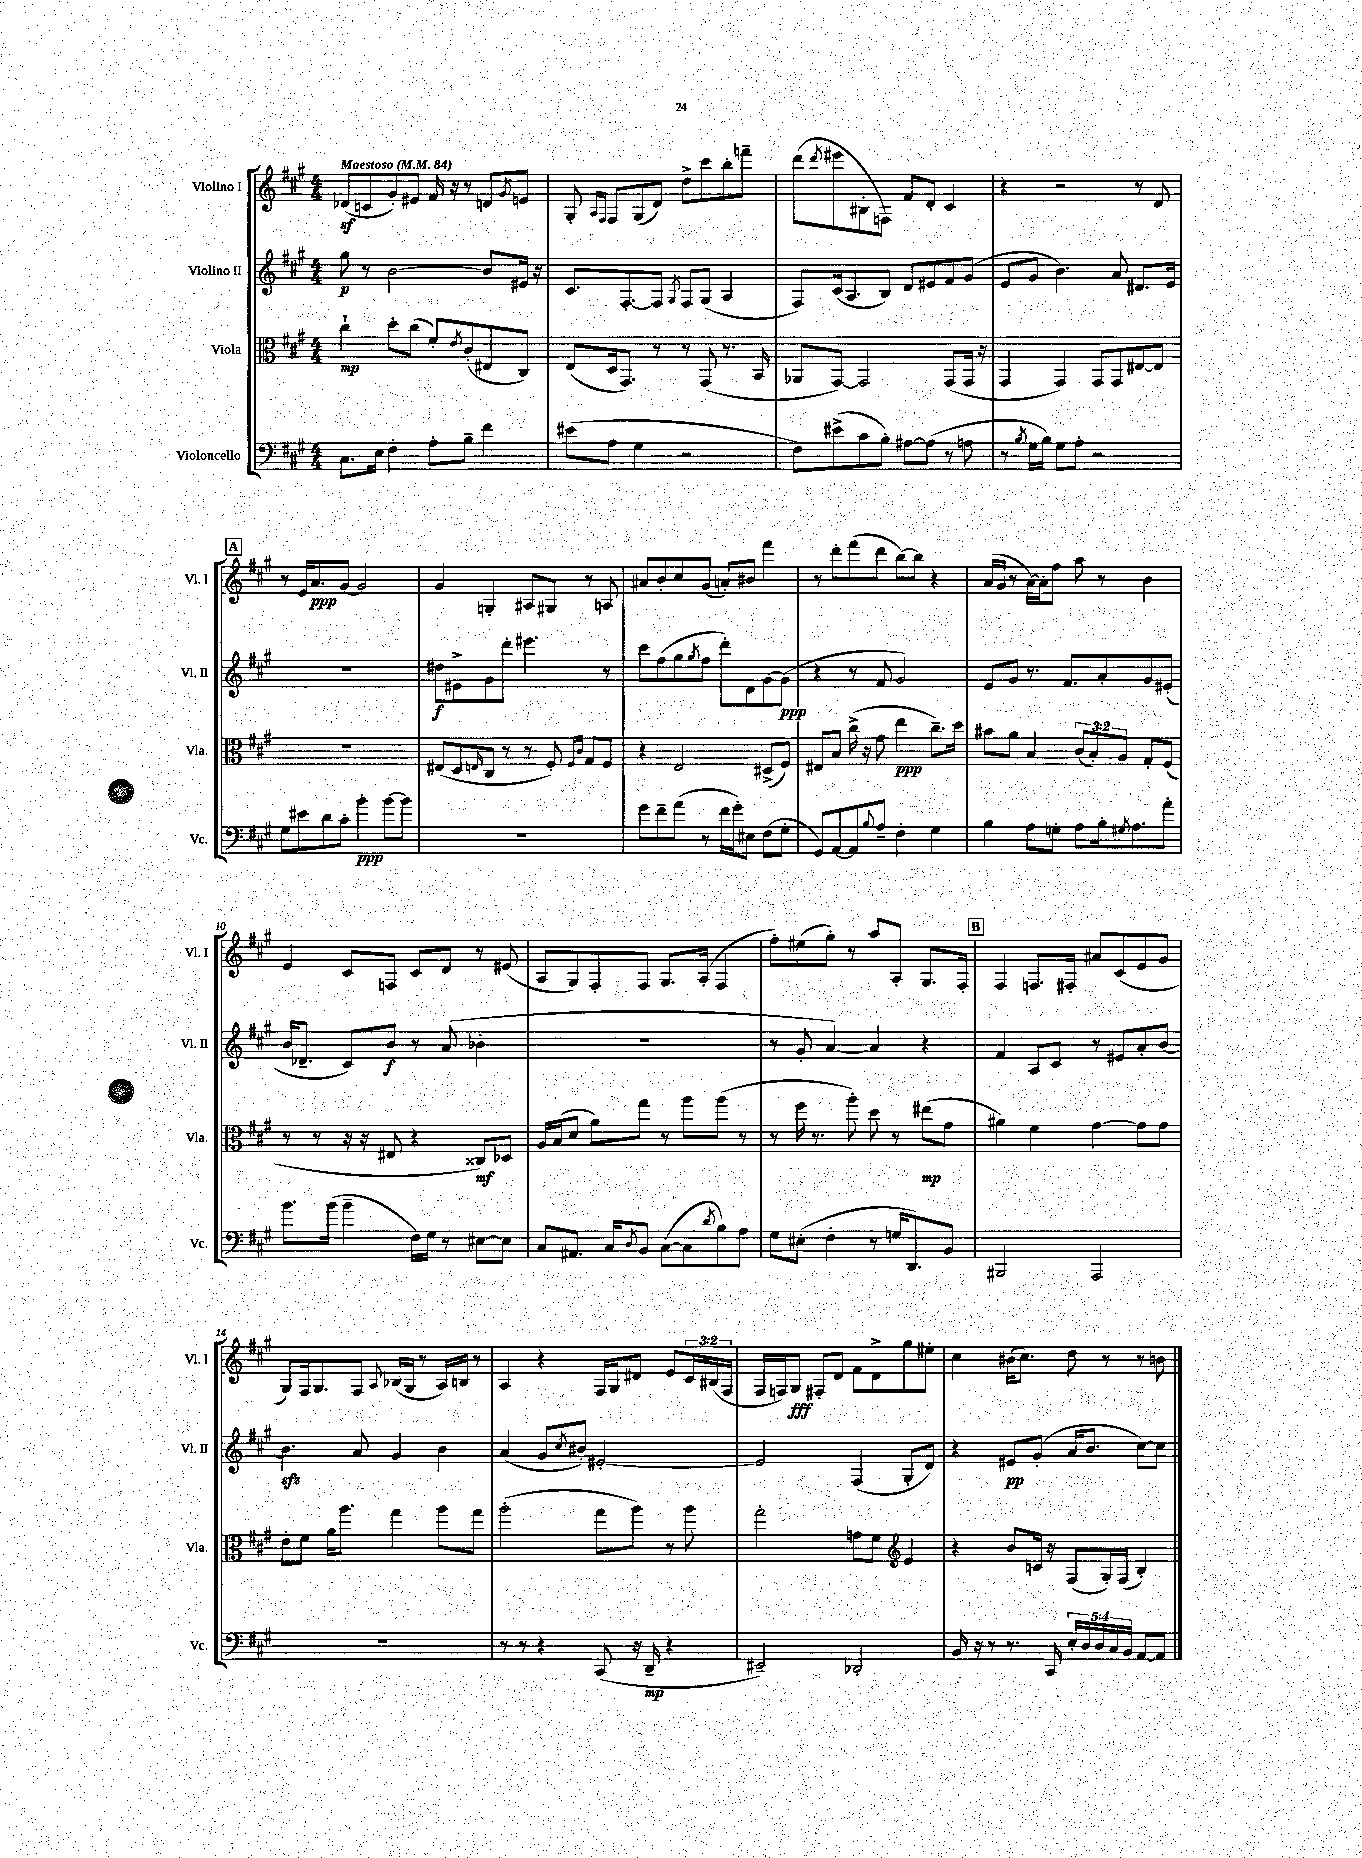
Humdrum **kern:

**kern	**kern	**kern	**kern
*staff4	*staff3	*staff2	*staff1
*clefF4	*clefC3	*clefG2	*clefG2
*k[f#c#g#]	*k[f#c#g#]	*k[f#c#g#]	*k[f#c#g#]
*M4/4	*M4/4	*M4/4	*M4/4
*MM84	*MM84	*MM84	*MM84
8.C#	4cc#`	8gg#	(8d-
.	.	8r	8c
16E	.	.	.
4F#'	8dd'	[2b	8g#')
.	(8cc#	.	8e#
8A'	8f#')	.	16f#
.	.	.	16r
.	8qe	.	.
8B~	(8c#'	.	8r
4f#	8E#	8b]	8d
.	.	.	8qg#
.	8C#)	16e#	8e
.	.	16r	.
=	=	=	=
(8e#	(8E	8.c#	8G#'
.	.	.	16qqA
.	.	.	16qqF#
8A	16D	.	8F#
.	8.GG#)	[8.F#'	.
4G#	.	.	(8G#
.	8r	8F#]	8d)
.	.	8qG#	.
2r	8r	8F#	8dd^
.	(8GG#	(8G#	8ccc#
.	8.r	4A	8bb'
.	.	.	8fff~
.	16BB	.	.
=	=	=	=
8F#)	8AA-	8F#)	(8ddd
.	.	.	8qddd
(8e#^	[8GG#)	(16c#	8eee#
.	.	8.A	.
8c#	2GG#]	.	8B#'
8B')	.	8B)	8F)
[8A#	.	8d	8f#
(8A#]	.	8e#	8d'
8r	(8GG#	8f#	4c#
8A	16GG#	(8g#	.
.	16r	.	.
=	=	=	=
8r	4GG#	8e	4r
8qB	.	.	.
16G#	.	8g#	.
16B)	.	.	.
8G#	4GG#)	4.b)	2r
8A'	.	.	.
2r	8GG#	.	.
.	8GG#	8a	.
.	[8E#	8.d#	8r
.	8E#]	.	8d
.	.	16e	.
=	=	=	=
8G#	1r	1r	8r
8e#	.	.	16e
.	.	.	8.a
8d	.	.	.
8c#'	.	.	[8g#
4b'	.	.	2g#]
[8b	.	.	.
8b]	.	.	.
=	=	=	=
1r	(8E#	8dd#	4g#
.	8D	8e#^	.
.	16qqE	.	.
.	8C#	8g#	4G'
.	8r	8ddd'	.
.	8r	4.eee#	8A#
.	8F#')	.	8G#
.	16qqF#	.	.
.	16qqc#	.	.
.	8G#	.	8r
.	8F#	8r	8A
=	=	=	=
8g#	4r	8ccc#	8a#
8f#~	.	(8ff#	8b'
(8a	2E	8gg#	8cc#
.	.	8qgg#	.
8r	.	8ff#	(8g#
16f#	.	8ddd')	8a')
16g#')	.	.	.
8E#	.	8d	8b#
(8F#	(8D#^	[8g#	4fff#
8G#'	8F#)	(8g#]	.
=	=	=	=
8GG#)	8E#	4r	8r
[8AA	8B	.	8ddd'
8AA]	(16cc#^	8r	(8fff#
.	16r	.	.
8qqB	.	.	.
8A~	8g#	8f#	8ddd
4F#'	4ee	2g#)	[8bb)
.	.	.	8bb]
4G#	8.cc#~)	.	4r
.	16dd	.	.
=	=	=	=
4B	8b#	8e	(16a
.	.	.	16g#
.	8a	8g#	8r
8A	4B	8.r	[16a)
.	.	.	16a']
8G'	.	.	8ff#
.	.	8.f#	.
8A	(12c#	.	8aa
.	12B')	.	.
16B'	.	8a'	8r
.	12A	.	.
8qG#	.	.	.
8.A	.	.	.
.	8G#'	8g#	4b
8a'	(8F#	(8e#'	.
=	=	=	=
8.b	8r	16b	4e
.	.	8.d-~	.
.	8r	.	.
(16b	.	.	.
4b~	16r	8c#)	8c#
.	16r	.	.
.	8E#	8b	8F
16F#)	4r	8r	8c#
16G#	.	.	.
8r	.	(8a	8d
[8E#	8C##)	4b-'	8r
8E#]	8D-	.	(8e#
=	=	=	=
8C#	16A	1r	8A
.	(16B	.	.
8.AA#	8d	.	8G#)
.	8a)	.	8F#'
16C#	.	.	.
8qD	.	.	.
8BB	8gg#	.	8F#
([8C#	8r	.	8.G#
8C#]	8aa	.	.
.	.	.	(16A'
8qd	.	.	.
8B)	(8aa	.	4F#
8A	8r	.	.
=	=	=	=
8G#	8r	8r	8ff#')
(8E#'	16ff#	8g#'	(8ee#
.	8.r	.	.
4F#'	.	[4a)	8gg#')
.	8aa')	.	8r
8r	8dd	4a]	8aa
16G	8r	.	8A'
8.DD)	.	.	.
.	(8ee#	4r	8.G#
8BB	8g#	.	.
.	.	.	16F#'
=	=	=	=
2BBB#	4a#)	4f#	4F#
.	4f#	8A	8.F
.	.	8c#	.
.	.	.	16F#'
2AAA	[4g#	8r	8a#
.	.	8e#	(8c#
.	8g#]	8a'	8e
.	8g#	[8b	8g#
=	=	=	=
1r	8e'	4.b]	8G#)
.	8f#	.	16F#
.	.	.	8.G#
.	16a	.	.
.	8.aa	.	.
.	.	8a	8F#
.	.	.	8qqA
.	4gg#	4g#	(16B-
.	.	.	16G#
.	.	.	8r
.	8aa	4b	16A)
.	.	.	16B
.	8gg#	.	8r
=	=	=	=
8r	(2aa'	(4a	4A
8r	.	.	.
4r	.	8g#	4r
.	.	8qcc#	.
.	.	8b#')	.
(8CC#	8gg#	[2e#'	16F#
.	.	.	16G#
16r	8aa)	.	8d#
16DD~	.	.	.
4r	8r	.	8e
.	8aa	.	24c#
.	.	.	(24B#
.	.	.	24F#
=	=	=	=
2EE#~)	2gg#'	2e#]	16F#
.	.	.	16F)
.	.	.	8G#
.	.	.	8F#'
.	.	.	8d
2DD-'	8g	(4F#	8f#
.	8f#	.	8d^
*	*clefG2	*	*
.	4e	8G#'	8gg#
.	.	8d)	8ee#'
=	=	=	=
16BB	4r	4r	4cc#
16r	.	.	.
8r	.	.	.
8.r	8b	8e#	(16b#
.	.	.	8.cc#)
.	16c	(8g#'	.
16CC#	16r	.	.
20E'	(8F#	16a	8dd
20D	.	.	.
.	.	8.b	.
20D	.	.	.
.	16G#')	.	8r
20C#	.	.	.
.	(16F#	.	.
20BB	.	.	.
[8AA	4B')	[8cc#)	8r
8AA]	.	8cc#]	8b
==	==	==	==
*-	*-	*-	*-
